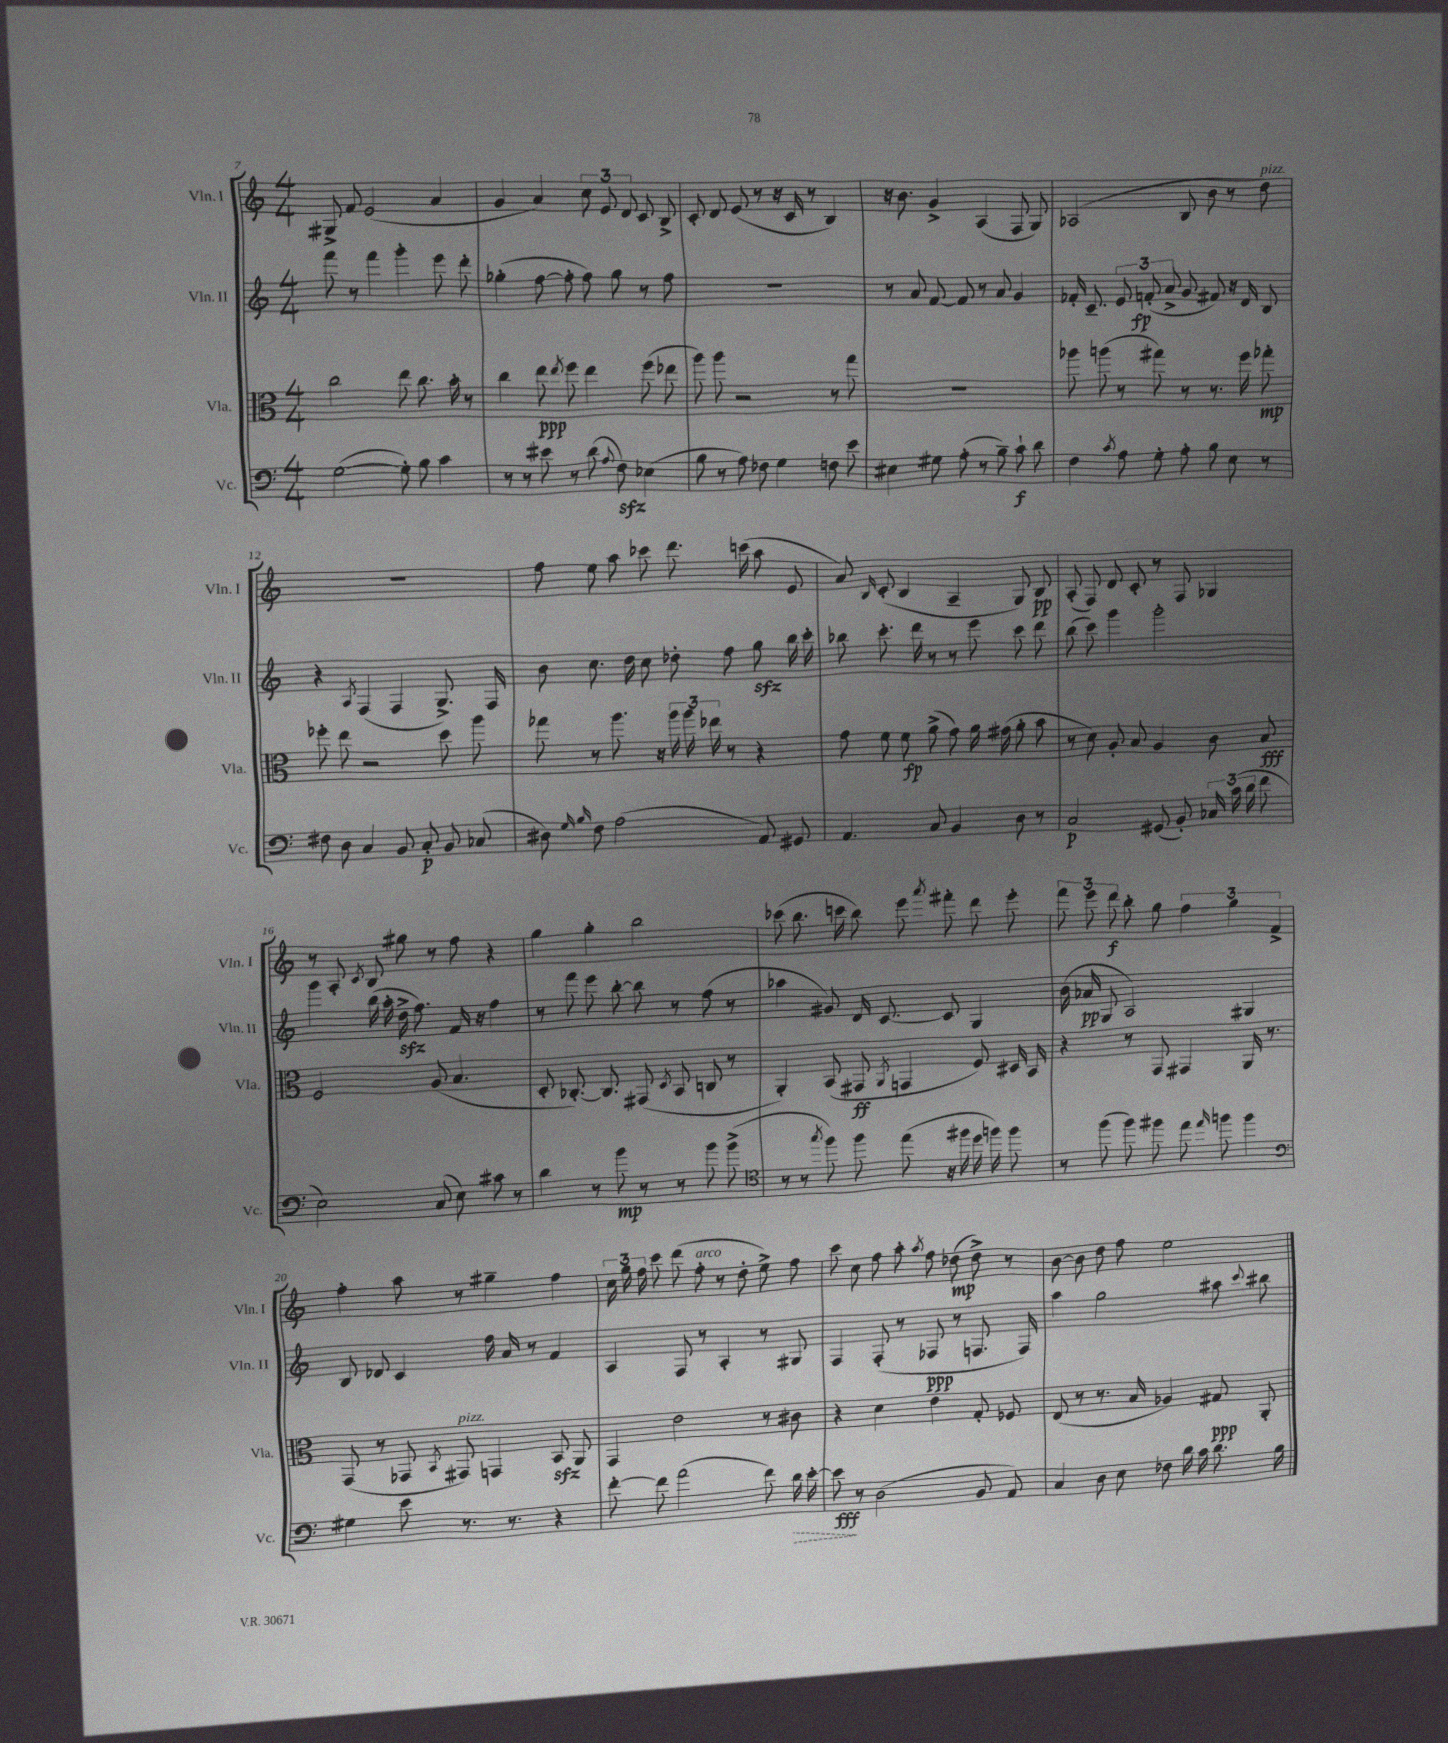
<<
\new StaffGroup <<
\new Staff = "s0" \with { instrumentName = "Vln. I" shortInstrumentName = "Vln. I" } {
    \clef treble \key c \major \numericTimeSignature \time 4/4
    \autoBeamOff gis8-> f'8 e'2( a'4 |
    g'4 a'4) \tuplet 3/2 { c''8 e'8 d'8 } c'8 b8-> |
    c'8-. d'8 e'8( r8 r16 c'16 r8 b4) |
    r16 b'8. g'4-> a4( f8 g8) |
    aes2( b8 b'8 r8 d''8^\markup { \italic "pizz." }) |
    R1 |
    f''8 e''8 a''8 ces'''8 d'''8. c'''16( a''8 e'8 |
    a'8) \grace { b16 } c'8-.( b4 a4-- g8) b8\pp |
    a8-.( f8) d'8 c'8-. r8 f8 ges4 |
    r8 a8-. \acciaccatura { c'8 } b8 gis''8 r8 f''8 r4 |
    g''4 g''4-. b''2 |
    ces'''8( b''8. c'''16 b''8) e'''8 \acciaccatura { a'''8 } fis'''8-. d'''8 e'''8-. |
    \tuplet 3/2 { f'''8 e'''8 d'''8\f } b''8-. g''8 \tuplet 3/2 { f''4 g''4 f'4-> } |
    f''4-. a''8 r8 gis''4-- f''4 |
    \tuplet 3/2 { c''16 g''16 f''16 } c'''8 d'''8( f''8-.^\markup { \italic "arco" } r8 d''8-. e''8->) f''8 |
    c'''8 c''8 f''8 a''8-. \acciaccatura { a''8 } f''8 des''8\mp( des''8->) r8 |
    b'8~ b'8 d''8 f''8 e''2 \bar "|." |
}
\new Staff = "s1" \with { instrumentName = "Vln. II" shortInstrumentName = "Vln. II" } {
    \clef treble \key c \major \numericTimeSignature \time 4/4
    \autoBeamOff f'''8 r8 f'''4 g'''4-. e'''8 d'''8-. |
    ges''4-.( f''8~ f''8-. f''8) ges''8 r8 f''8 |
    R1 |
    r8 a'8 f'8~ f'8 r8 a'8 g'4 |
    fes'16-. c'8.-- \tuplet 3/2 { e'8 f'8-.\fp( a'8-> } g'8 fis'8) r16 d'16 b8 |
    r4 \acciaccatura { a8 } f4( f4 g8.->) f16 |
    b'8 c''8. d''16 c''8 des''8-. f''8 g''8\sfz b''16 c'''16-. |
    bes''8 c'''8.-. d'''16 r8 r8 e'''8 c'''8 d'''8 |
    b''8( c'''8) g'''4 g'''2-. |
    g'''4 b''16( a''16-. d''16->\sfz f''8.) f'16 r16 f''4 |
    r8 f'''8 e'''8 b''8~-. b''8 r8 f''8( r8 |
    aes''4 gis'8) d'16 c'8.~ c'8 g4 |
    b'16( aes'16\pp g8 a2) gis4 |
    b8 des'8 c'4 f''16 a'16 r8 f'4 |
    a4 f8 r8 a4-. r8 gis8 |
    f4 f8-.( r8 fes8\ppp r8 f8. f16) |
    a''4 g''2 ais''8 \appoggiatura { c'''8 } bis''8 \bar "|." |
}
\new Staff = "s2" \with { instrumentName = "Vla." shortInstrumentName = "Vla." } {
    \clef alto \key c \major \numericTimeSignature \time 4/4
    \autoBeamOff c''2 e''8 c''8. b'16-. r8 |
    c''4 e''8\ppp \acciaccatura { e''8 } f''8 e''4 f''8( ees''8 |
    a''8) a''8 r2 r8 g''8 |
    R1 |
    aes''8 a''8( r8 gis''8) r8 r8. f''16 ges''8-.\mp |
    fes''8-. e''8 r2 d''8 a''8 |
    ges''8 r8 a''8. r16 \tuplet 3/2 { a''16 a''16 ees''16 } r8 r4 |
    g'8 f'8 f'8\fp a'8->( g'8) a'16 gis'16( a'8-. b'8 |
    r8 d'8) a8-. b8 a4 c'8 b8\fff |
    f2 a8( b4. |
    d8-. ces8.~-.) ces8. gis,8( \acciaccatura { d8 } b,8 c8 r8 |
    a,4-.) b,8( gis,8\ff \acciaccatura { a,8 } g,4 f8) dis16 b,16 |
    r4 r8 g,8 gis,4 a,16 r8. |
    g,8( r8 ges,8 \acciaccatura { b,8 } gis,8^\markup { \italic "pizz." }) g,4 b,8\sfz a,8 |
    g,4 e'2 r8 cis'8 |
    r4 d'4 e'4 g8-. fes8 |
    e8( r8 r8. b16 aes4) gis8\ppp a,8-. \bar "|." |
}
\new Staff = "s3" \with { instrumentName = "Vc." shortInstrumentName = "Vc." } {
    \clef bass \key c \major \numericTimeSignature \time 4/4
    \autoBeamOff g2~( g8-.) b8 c'4 |
    r8 r8 eis'8 r8 d'8( \appoggiatura { a8 } f8\sfz) ees4( |
    b8 r8 a8) fes8 g4 f8 e'8 |
    eis4 gis8 a8-.( r8 b8--) c'8-!\f d'8 |
    f4 \acciaccatura { c'8 } a8 g8-. a8-. b8 e8 r8 |
    fis8 d8 c4 b,8 c8-.\p b,8 ces8( |
    dis8) \grace { g16 b16 } f8 a2( a,8) gis,8 |
    a,4. c8 b,4 d8 r8 |
    c2\p gis,8( b,8-.) \tuplet 3/2 { ces16 c'16( d'16 } f'8 |
    e2) c8( e8) cis'8 r8 |
    d'4 r8 b'8\mp r8 r8 b'8 b'8->( |
    \clef tenor r8 r8 \acciaccatura { g''8 } f''8) f''8 e''8( r16 fis''16 d''16 f''16) f''8 |
    r8 f''8( f''8) fis''8 e''8 \grace { e''16 } f''8 f''4 |
    \clef bass gis4 e'8 r8. r8. r4 |
    f'8~-. f'8 a'2( f'8) \once \override Hairpin.style = #'dashed-line d'16\> e'16~-. |
    e'8\fff\! r8 d2( b,8 a,8) |
    c4 d8 e8 fes8 d'16 c'16 d'8. b16 \bar "|." |
}
>>
>>
\layout { \context { \Score currentBarNumber = #7 } }
